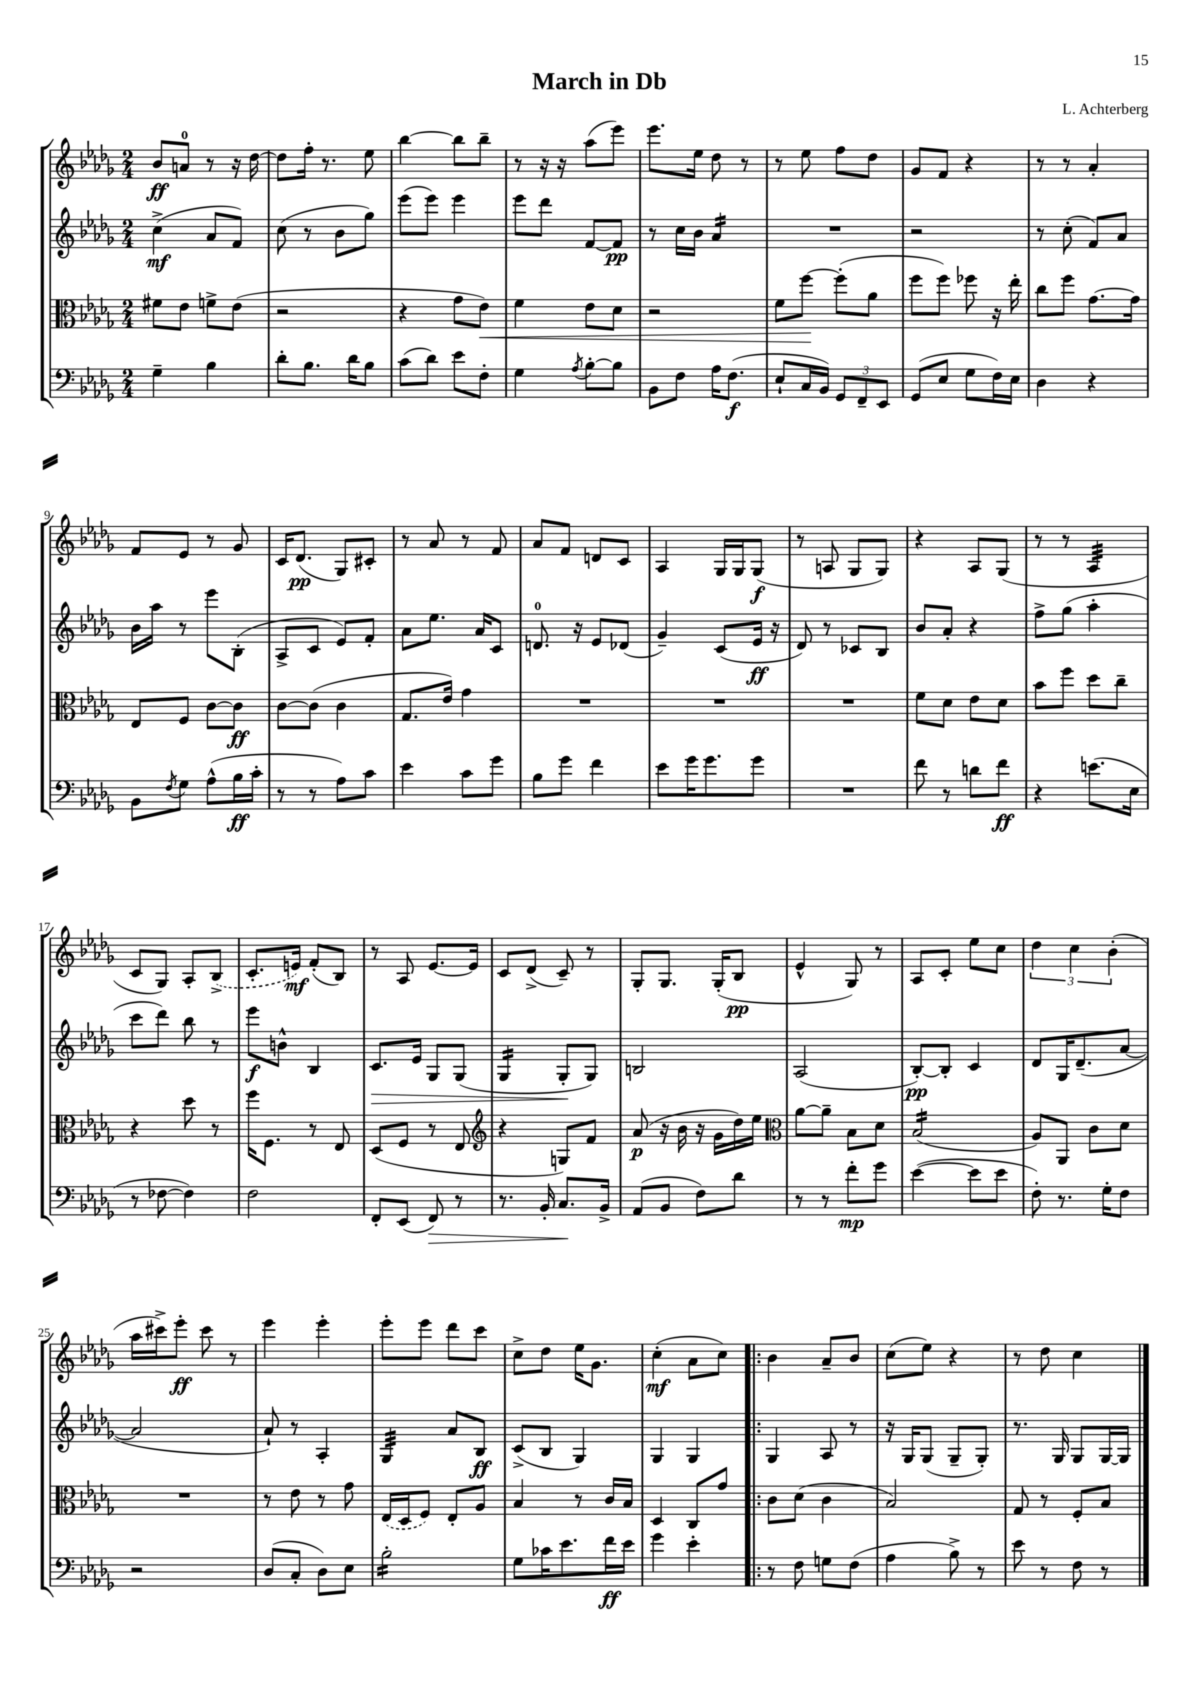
\header { title = "March in Db" composer = "L. Achterberg" }
<<
\new StaffGroup <<
\new Staff = "s0" {
    \clef treble \key des \major \numericTimeSignature \time 2/4
    bes'8\ff a'8-0 r8 r16 des''16~ |
    des''8 f''16-. r8. ees''8 |
    bes''4~ bes''8 bes''8-- |
    r8 r16 r16 aes''8( ees'''8) |
    ees'''8. ees''16 des''8 r8 |
    r8 ees''8 f''8 des''8 |
    ges'8 f'8 r4 |
    r8 r8 aes'4-. |
    f'8 ees'8 r8 ges'8 |
    c'16 des'8.\pp( ges8) cis'8-. |
    r8 aes'8 r8 f'8 |
    aes'8 f'8 d'8 c'8 |
    aes4 ges16 ges16 ges8\f( |
    r8 a8 ges8 ges8) |
    r4 aes8 ges8( |
    r8 r8 aes4:32 |
    c'8 ges8) aes8-. \once \slurDashed bes8->( |
    c'8.-. e'16\mf) f'8-.( bes8) |
    r8 aes8 ees'8.~ ees'16 |
    c'8 des'8->( c'8--) r8 |
    ges8-. ges8. ges16-.( bes8\pp |
    ees'4-^ ges8) r8 |
    aes8 c'8-. ees''8 c''8 |
    \tuplet 3/2 { des''4 c''4 bes'4-.( } |
    aes''16 cis'''16->) ees'''8-.\ff cis'''8 r8 |
    ees'''4 ees'''4-. |
    ees'''8-. ees'''8 des'''8 c'''8 |
    c''8-> des''8 ees''16 ges'8. |
    c''4-.\mf( aes'8 c''8) |
    \bar ".|:" bes'4 aes'8-- bes'8 |
    c''8( ees''8) r4 |
    r8 des''8 c''4 \bar "|." |
}
\new Staff = "s1" {
    \clef treble \key des \major \numericTimeSignature \time 2/4
    c''4->\mf( aes'8 f'8) |
    c''8( r8 bes'8 ges''8) |
    ees'''8( ees'''8) ees'''4 |
    ees'''8 des'''8 f'8~ f'8\pp |
    r8 c''16 bes'16 aes'4:16 |
    R2 |
    r2 |
    r8 c''8-.( f'8) aes'8 |
    bes'16 aes''16 r8 ees'''8 bes8-.( |
    aes8-> c'8 ees'8) f'8-. |
    aes'8 ees''8. aes'16 c'8 |
    d'8.-0 r16 ees'8 des'8( |
    ges'4--) c'8( ees'16\ff r16 |
    des'8) r8 ces'8 bes8 |
    bes'8 aes'8-. r4 |
    f''8-> ges''8( aes''4-. |
    c'''8 des'''8) bes''8 r8 |
    ees'''8\f b'8-^ bes4 |
    c'8.\> ees'16 ges8 ges8( |
    ges4:16 ges8-.\! ges8) |
    b2 |
    aes2( |
    bes8~-.\pp) bes8-. c'4 |
    des'8 ges16 des'8.--( aes'8~ |
    aes'2 |
    aes'8-!) r8 aes4-. |
    ges4:32 aes'8 bes8\ff |
    c'8->( bes8 ges4) |
    ges4 ges4 |
    \bar ".|:" ges4 aes8 r8 |
    r16 ges16 ges8( ges8-- ges8-.) |
    r8. ges16 ges8 ges16~ ges16 \bar "|." |
}
\new Staff = "s2" {
    \clef alto \key des \major \numericTimeSignature \time 2/4
    fis'8 ees'8 f'8-> ees'8( |
    r2 |
    r4 ges'8 ees'8\<) |
    f'4 ees'8 des'8 |
    r2 |
    f'8 f''8~\! f''8-.( aes'8 |
    f''8 f''8) fes''8 r16 ees''16-. |
    c''8 f''8 ges'8.~ ges'16 |
    ees8 f8 c'8~ c'8\ff |
    c'8~ c'8( c'4 |
    ges8. ees'16) ges'4 |
    R2 |
    R2 |
    R2 |
    f'8 des'8 ees'8 des'8 |
    bes'8 f''8 des''8 c''8-- |
    r4 des''8 r8 |
    f''16 f8. r8 ees8 |
    des8( f8 r8 ees8 |
    \clef treble r4 g8) f'8 |
    aes'8\p( r16 bes'16 r16 ges'16 des''16) ees''16 |
    \clef alto aes'8~ aes'8-- bes8 des'8 |
    bes2:16( |
    aes8) aes,8 c'8 des'8 |
    R2 |
    r8 ees'8 r8 ges'8 |
    \once \slurDashed ees16( des16 f8) ees8-. aes8 |
    bes4 r8 c'16 bes16 |
    des4 c8 ges'8 |
    \bar ".|:" c'8 des'8( c'4 |
    bes2) |
    ges8 r8 f8-. bes8 \bar "|." |
}
\new Staff = "s3" {
    \clef bass \key des \major \numericTimeSignature \time 2/4
    ges4-- bes4 |
    des'8-. bes8. des'16 bes8 |
    c'8( des'8) ees'8 f8-. |
    ges4 \acciaccatura { aes8 } bes8~-. bes8 |
    bes,8 f8 aes16 f8.\f( |
    ees8-! c16 bes,16) \tuplet 3/2 { ges,8 f,8-- ees,8 } |
    ges,8( ees8 ges8 f16) ees16 |
    des4 r4 |
    bes,8 \acciaccatura { f8 } ges8 aes8-^( bes16\ff c'16-. |
    r8 r8 aes8) c'8 |
    ees'4 c'8 ges'8 |
    bes8 ges'8 f'4 |
    ees'8 ges'16 ges'8. ges'8 |
    R2 |
    f'8 r8 d'8 f'8\ff |
    r4 e'8.( ees16 |
    r8 fes8~ fes4) |
    f2 |
    f,8-. ees,8( f,8\>) r8 |
    r8. bes,16-. c8.\! bes,16-> |
    aes,8( bes,8 f8) des'8 |
    r8 r8 f'8-.\mp ges'8 |
    ees'4~( ees'8 ees'8 |
    f8-.) r8. ges16-. f8 |
    r2 |
    des8( c8-. des8) ees8 |
    bes2:16-. |
    ges8 ces'16 ees'8. f'16\ff ees'16 |
    ges'4 ees'4-. |
    \bar ".|:" r8 f8 g8 f8( |
    aes4 bes8->) r8 |
    ees'8 r8 f8 r8 \bar "|." |
}
>>
>>
